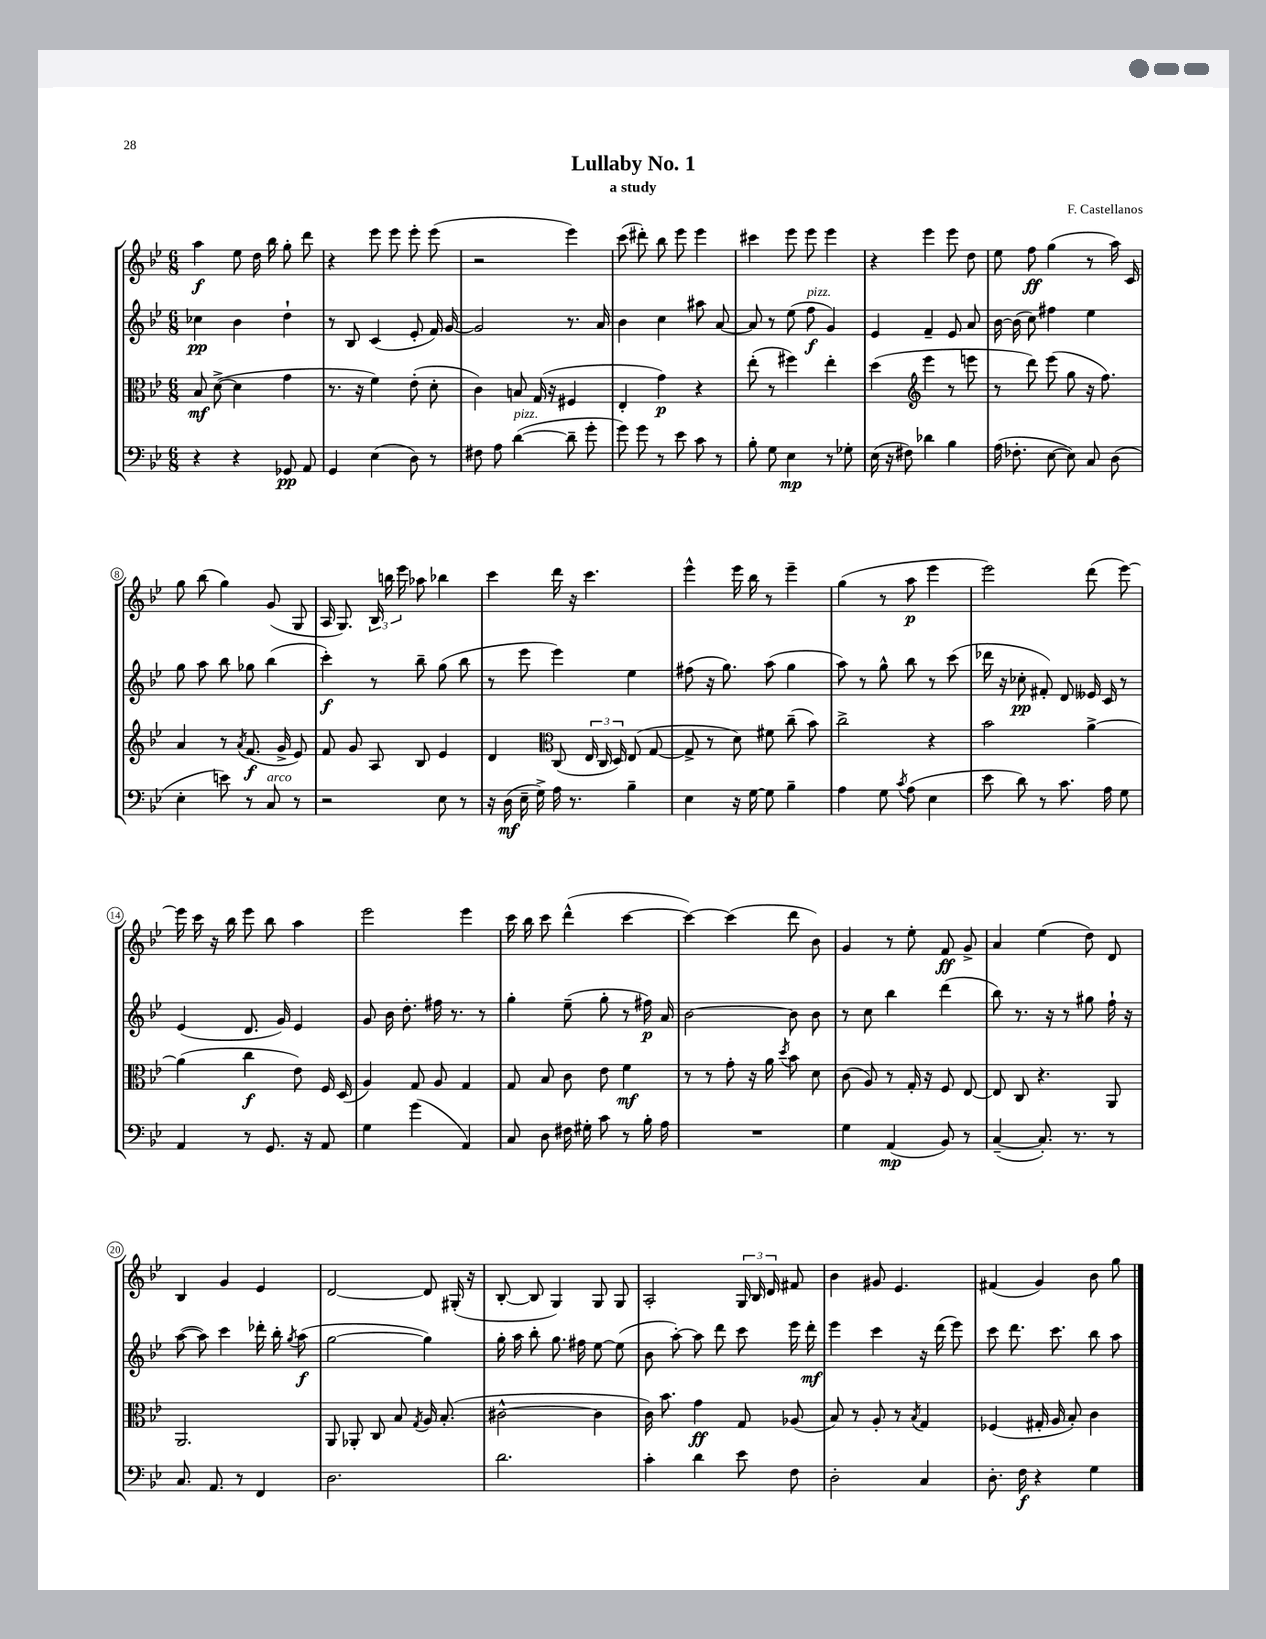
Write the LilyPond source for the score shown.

\header { title = "Lullaby No. 1" composer = "F. Castellanos" subtitle = "a study" }
<<
\new StaffGroup <<
\new Staff = "s0" {
    \clef treble \key bes \major \numericTimeSignature \time 6/8
    \autoBeamOff a''4\f ees''8 d''16 bes''16 g''8-. d'''8 |
    r4 ees'''8 ees'''8 ees'''8-. ees'''8( |
    r2 ees'''4) |
    c'''8( dis'''8-.) bes''8 ees'''8 ees'''4 |
    cis'''4 ees'''8 ees'''8 ees'''4 |
    r4 ees'''4 ees'''8 d''8 |
    ees''8 f''8\ff g''4( r8 a''16) c'16 |
    g''8 bes''8( g''4) g'8( g8 |
    a16 g8.) \tuplet 3/2 { bes16 b''16 ees'''16 } aes''8 bes''4 |
    c'''4 d'''16 r16 c'''4. |
    ees'''4-^ ees'''16 bes''16 r8 ees'''4-- |
    g''4( r8 a''8\p ees'''4 |
    ees'''2) d'''8( ees'''8~) |
    ees'''16 c'''16 r16 bes''16 ees'''8 bes''8 a''4 |
    ees'''2 ees'''4 |
    c'''16 bes''16 c'''8 d'''4-^( c'''4~ |
    c'''4~) c'''4( d'''8 bes'8) |
    g'4 r8 ees''8-. f'8\ff g'8-> |
    a'4 ees''4( d''8) d'8 |
    bes4 g'4 ees'4 |
    d'2~ d'8 gis16-.( r16 |
    bes8~-. bes8 g4) g8 g8 |
    a2-. \tuplet 3/2 { g16 bes16 d'16 } fis'8 |
    bes'4 gis'8 ees'4. |
    fis'4( g'4) bes'8 g''8 \bar "|." |
}
\new Staff = "s1" {
    \clef treble \key bes \major \numericTimeSignature \time 6/8
    \autoBeamOff ces''4\pp bes'4 d''4-! |
    r8 bes8 c'4( ees'8-. f'16) g'16~ |
    g'2 r8. a'16 |
    bes'4 c''4 ais''8 a'8~ |
    a'8 r8 ees''8( f''8\f^\markup { \italic "pizz." } g'4) |
    ees'4 f'4-- ees'8 a'8 |
    bes'16~ bes'16( c''8) fis''4 ees''4 |
    g''8 a''8 bes''8 ges''8 bes''4( |
    c'''4-.\f) r8 bes''8-- g''8( bes''8 |
    r8 ees'''8 ees'''4) ees''4 |
    fis''8( r16 g''8.) a''8( g''4 |
    a''8) r8 g''8-^ bes''8 r8 c'''8( |
    des'''16 r16 ces''8-.\pp fis'8-.) d'8 eeses'16 c'16 r8 |
    ees'4( d'8. g'16) ees'4 |
    g'8 bes'16 d''8.-. fis''16 r8. r8 |
    g''4-. ees''8--( g''8-. r8 fis''16\p) a'16 |
    bes'2~ bes'8 bes'8 |
    r8 c''8 bes''4 d'''4( |
    bes''8) r8. r16 r8 gis''8 f''16-! r16 |
    a''8~( a''8) c'''4 des'''16-. bes''16-. \acciaccatura { g''8 } a''8\f( |
    g''2~ g''4) |
    g''16-. a''16 bes''8-. g''8. fis''16 ees''8~ ees''8( |
    bes'8 a''8~-.) a''8 d'''8 c'''8 ees'''16 d'''16-.\mf |
    ees'''4 c'''4 r16 d'''16( ees'''8) |
    c'''8 d'''8. c'''8. bes''8 a''8 \bar "|." |
}
\new Staff = "s2" {
    \clef alto \key bes \major \numericTimeSignature \time 6/8
    \autoBeamOff bes8\mf d'8~->( d'4 g'4 |
    r8. r16 f'4) ees'8-.( d'8-. |
    c'4) b8 g16( r16 fis4 |
    ees4-. g'4\p) r4 |
    ees''8-.( r8 fis''4) ees''4-. |
    d''4( \clef treble ees'''4 r8 e'''8 |
    r8 d'''8) ees'''8( g''8 r16 f''8.) |
    a'4 r8 \acciaccatura { a'8 } f'8.\f( g'16-> ees'8) |
    f'8 g'8 a8 bes8 ees'4 |
    d'4 \clef alto c8( \tuplet 3/2 { ees16 c16 d16) } ees8( g8~ |
    g8-> r8 d'8) fis'8 c''8--( bes'8) |
    c''2-> r4 |
    bes'2 a'4~-> |
    a'4( c''4\f ees'8) f16 d16( |
    a4) g8 a8 g4 |
    g8 bes8 c'8 ees'8 f'4\mf |
    r8 r8 g'8-. r16 a'16 \acciaccatura { d''8 } bes'8 d'8 |
    c'8( a8) r8 g16-. r16 f8 ees8~ |
    ees8 c8 r4. a,8 |
    a,2. |
    a,8 aes,8-. c8 bes8 \acciaccatura { g8 } a16 bes8.-.( |
    cis'2~-^ cis'4 |
    c'16) bes'8. g'4\ff g8 aes8( |
    bes8) r8 a8-. r8 \acciaccatura { bes8 } g4 |
    fes4( gis16-. a16 bes8-.) c'4 \bar "|." |
}
\new Staff = "s3" {
    \clef bass \key bes \major \numericTimeSignature \time 6/8
    \autoBeamOff r4 r4 ges,8\pp a,8 |
    g,4 ees4( d8) r8 |
    fis8 a8 d'4~^\markup { \italic "pizz." }( d'8-- g'8-. |
    g'8) g'8 r8 ees'8 c'8 r8 |
    bes8-. g8 ees4\mp r8 ges8-. |
    ees16( r16 fis8) des'4 bes4 |
    a16( fes8.-. ees8~ ees8) c8 d8( |
    ees4-. e'8) r8 c8^\markup { \italic "arco" } r8 |
    r2 ees8 r8 |
    r16 d16\mf( ees16-- g16->) a16 r8. bes4-- |
    ees4 r16 g16~ g8 bes4-- |
    a4 g8 \acciaccatura { c'8 } a8( ees4 |
    ees'8 d'8) r8 c'8. a16 g8 |
    a,4 r8 g,8. r16 a,8 |
    g4 g'4( a,4) |
    c8 d8 fis16 gis16-. c'8 r8 bes16-. a16 |
    R2. |
    g4 a,4\mp( bes,8) r8 |
    c4~--( c8.-.) r8. r8 |
    c8. a,8. r8 f,4 |
    d2. |
    d'2. |
    c'4-. d'4 ees'8 f8 |
    d2-. c4 |
    d8.-. f16\f r4 g4 \bar "|." |
}
>>
>>
\layout { \context { \Score \override BarNumber.stencil = #(make-stencil-circler 0.1 0.3 ly:text-interface::print) } }
